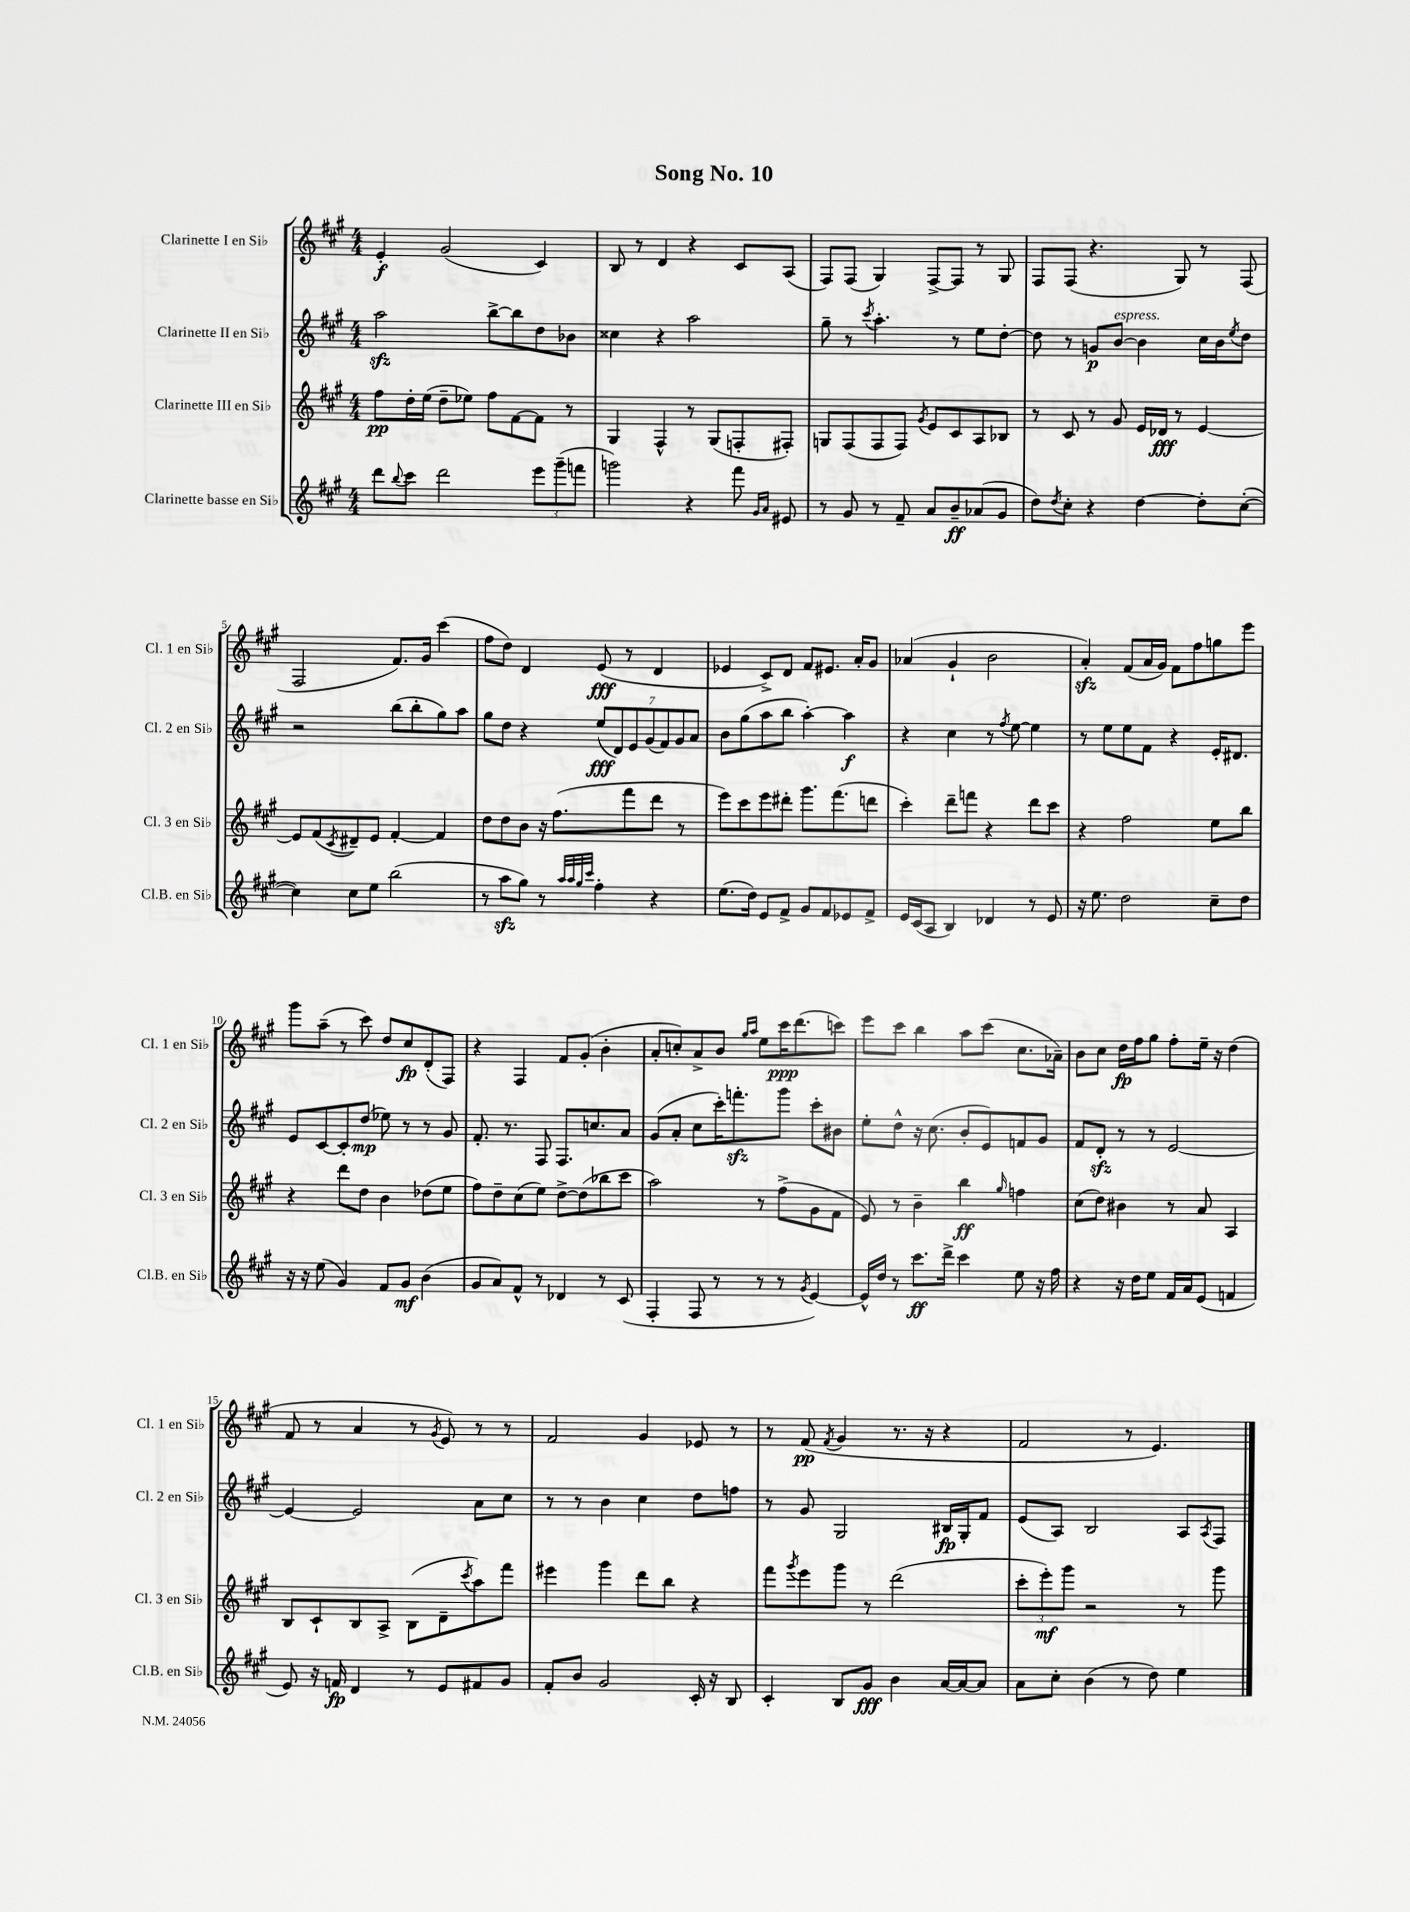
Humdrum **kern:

**kern	**dynam	**kern	**dynam	**kern	**dynam	**kern	**dynam
*part4	*part4	*part3	*part3	*part2	*part2	*part1	*part1
*staff4	*staff4	*staff3	*staff3	*staff2	*staff2	*staff1	*staff1
*I"Clarinette basse en Si♭	*	*I"Clarinette III en Si♭	*	*I"Clarinette II en Si♭	*	*I"Clarinette I en Si♭	*
*I'Cl.B. en Si♭	*	*I'Cl. 3 en Si♭	*	*I'Cl. 2 en Si♭	*	*I'Cl. 1 en Si♭	*
*clefG2	*	*clefG2	*	*clefG2	*	*clefG2	*
*k[f#c#g#]	*	*k[f#c#g#]	*	*k[f#c#g#]	*	*k[f#c#g#]	*
*M4/4	*	*M4/4	*	*M4/4	*	*M4/4	*
=1	=1	=1	=1	=1	=1	=1	=1
8ddd\L	.	8ff#\L	pp	2aazz\	.	4e'/	f
8qqbb/	.	.	.	.	.	.	.
8ccc#\J	.	16dd'\L	.	.	.	.	.
.	.	(16ee\JJ	.	.	.	.	.
2ddd\	.	8dd~\L	.	.	.	(2g#/	.
.	.	8ee-X\J)	.	.	.	.	.
.	.	8ff#\L	.	[8bb^\L	.	.	.
.	.	[8f#\	.	8bb\]	.	.	.
12eee\L	.	8f#\J]	.	8dd\	.	4c#/)	.
(12ggg#~\	.	.	.	.	.	.	.
.	.	8r	.	8b-X\J	.	.	.
12fffn\J	.	.	.	.	.	.	.
=2	=2	=2	=2	=2	=2	=2	=2
2gggn\)	.	4G#/	.	4cc##X\	.	8B/	.
.	.	.	.	.	.	8r	.
.	.	4F#^^/	.	4r	.	4d/	.
4r	.	8r	.	2aa\	.	4r	.
.	.	(8G#/L	.	.	.	.	.
8fff#\	.	8Fn'/	.	.	.	8c#/L	.
16qqg#/LL	.	.	.	.	.	.	.
16qqa/JJ	.	.	.	.	.	.	.
8e#X/	.	8F#X'/J)	.	.	.	(8A/J	.
=3	=3	=3	=3	=3	=3	=3	=3
8r	.	8Gn/L	.	8gg#~\	.	8F#/L)	.
8g#/	.	(8F#/	.	8r	.	(8F#/J	.
.	.	.	.	8qccc#/	.	.	.
8r	.	8F#/	.	4.aa'\	.	4G#/)	.
8f#~/	.	8F#/J)	.	.	.	.	.
.	.	8qg#/	.	.	.	.	.
8a/L	.	8e/L	.	.	.	[8F#^/L	.
8b~/	ff	8c#/	.	8r	.	8F#/J]	.
(8a-X/	.	8A/	.	8ee\L	.	8r	.
8g#/J	.	8B-X/J	.	[8dd'\J	.	8G#/	.
=4	=4	=4	=4	=4	=4	=4	=4
8dd\L)	.	8r	.	8dd\]	.	8F#/L	.
8qdd/	.	.	.	.	.	.	.
8cc#'\J	.	8c#/	.	8r	.	(8F#/J	.
4r	.	8r	.	8gn/L	p	4.r	.
!	!	!	!	!LO:TX:a:i:t=espress.	!	!	!
.	.	8g#/	.	[8b/J	.	.	.
[4dd\	.	16e/LL	.	4b\]	.	.	.
.	.	16d-X/JJ	fff	.	.	.	.
.	.	8r	.	.	.	8G#/)	.
8dd'\L]	.	[4e/	.	16cc#\LL	.	8r	.
.	.	.	.	16b\J	.	.	.
.	.	.	.	8qee/	.	.	.
([8cc#'\J	.	.	.	8dd\J	.	(8F#/	.
!!LO:LB:g=z
=5	=5	=5	=5	=5	=5	=5	=5
4cc#\])	.	8e/L]	.	2r	.	2F#/	.
.	.	(8f#/	.	.	.	.	.
.	.	8qc#/	.	.	.	.	.
8cc#\L	.	8d#X~/)	.	.	.	.	.
8ee\J	.	8e/J	.	.	.	.	.
(2bb\	.	[4f#'/	.	(8bb\L	.	8.f#/L)	.
.	.	.	.	8bb'\	.	.	.
.	.	.	.	.	.	16g#/Jk	.
.	.	4f#/]	.	8gg#\)	.	(4ccc#\	.
.	.	.	.	8aa\J	.	.	.
=6	=6	=6	=6	=6	=6	=6	=6
8r	.	8dd\L	.	8gg#\L	.	8ff#\L	.
8aazz\L	.	8dd\	.	8dd\J	.	8dd\J)	.
8gg#\J)	.	8b\J	.	4r	.	4d/	.
8r	.	16r	.	.	.	.	.
.	.	(8.ff#\L	.	.	.	.	.
32qqaa/LLL	.	.	.	.	.	.	.
32qqaa/	.	.	.	.	.	.	.
32qqgg#/	.	.	.	.	.	.	.
32qqccc#/JJJ	.	.	.	.	.	.	.
4ff#'\	.	.	.	(14ee/L	fff	(8e/	fff
.	.	.	.	14d/)	.	.	.
.	.	8fff#\	.	.	.	8r	.
.	.	.	.	14e/	.	.	.
.	.	.	.	(14g#/	.	.	.
4r	.	8ddd\J	.	.	.	4d/	.
.	.	.	.	14f#/)	.	.	.
.	.	.	.	14g#/	.	.	.
.	.	8r	.	.	.	.	.
.	.	.	.	14a/J	.	.	.
=7	=7	=7	=7	=7	=7	=7	=7
(8.ee\L	.	8eee\L)	.	8b\L	.	4e-X/	.
.	.	8ccc#\	.	(8gg#\	.	.	.
16dd\Jk)	.	.	.	.	.	.	.
8e/L	.	8eee\	.	8aa\	.	8c#^/L)	.
8f#^/J	.	8ddd#X'\J	.	8bb\J	.	8d/J	.
8g#/L	.	8.ggg#\L	.	[4aa'\)	.	8f#/L	.
8f#/	.	.	.	.	.	8.e#X/J	.
.	.	(8.fff#\	.	.	.	.	.
8e-X/	.	.	.	4aa\]	f	.	.
.	.	.	.	.	.	16a'/KL	.
8f#^/J	.	8dddn\J	.	.	.	8g#/J	.
=8	=8	=8	=8	=8	=8	=8	=8
16e/LL	.	4ccc#'\)	.	4r	.	(4a-X/	.
(16c#/J	.	.	.	.	.	.	.
8A/J	.	.	.	.	.	.	.
4B/)	.	8ddd~\L	.	4cc#\	.	4g#`/	.
.	.	8fffn\J	.	.	.	.	.
4d-X/	.	4r	.	8r	.	2b\	.
.	.	.	.	8qff#/	.	.	.
.	.	.	.	[8ee\	.	.	.
8r	.	8ddd\L	.	4ee\]	.	.	.
8e/	.	8ccc#\J	.	.	.	.	.
=9	=9	=9	=9	=9	=9	=9	=9
16r	.	4r	.	8r	.	4azz'/)	.
8.ee\	.	.	.	.	.	.	.
.	.	.	.	8ee\L	.	.	.
2dd\	.	2ff#\	.	8ee\	.	(8f#/L	.
.	.	.	.	8f#\J	.	16a/L	.
.	.	.	.	.	.	16g#/JJ)	.
.	.	.	.	4r	.	8f#\L	.
.	.	.	.	.	.	8ff#\	.
8cc#~\L	.	8ee\L	.	16e'/KL	.	8ggn\	.
.	.	.	.	8.d#X/J	.	.	.
8dd\J	.	8bb\J	.	.	.	8eee\J	.
!!LO:LB:g=z
=10	=10	=10	=10	=10	=10	=10	=10
16r	.	4r	.	8e/L	.	8ggg#\L	.
16r	.	.	.	.	.	.	.
(8ee\	.	.	.	[8c#/	.	(8aa~\J	.
4g#/)	.	8ddd\L	.	8c#'/]	.	8r	.
.	.	8dd\J	.	(8dd/J	mp	8ccc#\)	.
8f#/L	.	4b\	.	8ee-X\)	.	8dd/L	.
8g#/J	mf	.	.	8r	.	8cc#/	fp
(4b\	.	(8dd-X\L	.	8r	.	(8d'/	.
.	.	8ee\J	.	8g#/	.	8F#/J)	.
=11	=11	=11	=11	=11	=11	=11	=11
8g#/L	.	8ff#\L)	.	8.f#'/	.	4r	.
8a/)	.	8dd~\	.	.	.	.	.
.	.	.	.	8.r	.	.	.
8f#^^/J	.	(8cc#\	.	.	.	4F#/	.
8r	.	8ee\J)	.	8F#/	.	.	.
4d-X/	.	[8dd^\L	.	8.F#/L	.	8f#/L	.
.	.	(8dd\]	.	.	.	(8g#'/J	.
.	.	.	.	8.ccn/	.	.	.
8r	.	8bb-X\	.	.	.	4b'\	.
(8c#/	.	8ccc#\J	.	8a/J	.	.	.
=12	=12	=12	=12	=12	=12	=12	=12
4F#'/	.	2aa\)	.	(8g#/L	.	8a'/L	.
.	.	.	.	8a'/J	.	8ccn'/)	.
8F#/	.	.	.	8cc#\L	.	8a^/	.
8r	.	.	.	16ccc#'\K)	.	8b/J	.
.	.	.	.	8.fffnzz'\	.	.	.
.	.	.	.	.	.	16qqgg#/LL	.
.	.	.	.	.	.	16qqaa/JJ	.
8r	.	8r	.	.	.	8ee\L	.
8r	.	(8ff#^\L	.	8ggg#\J	.	16ccc#\K	ppp
.	.	.	.	.	.	(8.ddd\	.
8qg#/	.	.	.	.	.	.	.
[4e/)	.	8g#\	.	8ccc#'\L	.	.	.
.	.	8f#\J	.	8b#X\J	.	8cccn\J)	.
=13	=13	=13	=13	=13	=13	=13	=13
16e^^/LL]	.	8e/)	.	8ee'\L	.	8eee\L	.
16dd/JJ	.	.	.	.	.	.	.
8r	.	8r	.	8dd^^\J	.	8ccc#\J	.
8.ccc#\L	ff	4b~\	.	16r	.	4bb\	.
.	.	.	.	(8.cc#\	.	.	.
16ddd^\Jk	.	.	.	.	.	.	.
4ccc#\	.	4bb\	ff	8b'/L	.	8aa\L	.
.	.	.	.	8e/)	.	(8ccc#\J	.
.	.	16qqgg#/	.	.	.	.	.
8ee\	.	4ffn\	.	8fn/	.	8.cc#\L	.
16r	.	.	.	8g#/J	.	.	.
16ff#\	.	.	.	.	.	16a-X~\Jk)	.
=14	=14	=14	=14	=14	=14	=14	=14
4r	.	(8cc#\L	.	8f#/L	.	8b\L	.
.	.	8dd\J)	.	8dzz'/J	.	8cc#\J	.
16r	.	4b#X\	.	8r	.	16dd\LL	fp
16dd\KL	.	.	.	.	.	16ff#\J	.
8ee\J	.	.	.	8r	.	8gg#\J	.
16f#/LL	.	8r	.	[2e/	.	8ff#'\L	.
16a/J	.	.	.	.	.	.	.
(8e/J	.	8a/	.	.	.	16ee~\Jk	.
.	.	.	.	.	.	16r	.
4fn/	.	4A/	.	.	.	(4dd\	.
!!LO:LB:g=z
=15	=15	=15	=15	=15	=15	=15	=15
8e/)	.	8B/L	.	4e/_	.	8f#/	.
16r	.	8c#`/	.	.	.	8r	.
16fn/	fp	.	.	.	.	.	.
4d/	.	8B/	.	2e/]	.	4a/	.
.	.	8A^/J	.	.	.	.	.
8r	.	(8B\L	.	.	.	8r	.
.	.	.	.	.	.	8qg#/	.
8e/L	.	8d~\	.	.	.	8e/)	.
.	.	8qccc#/	.	.	.	.	.
8f#X/	.	8aa\)	.	8a\L	.	8r	.
8g#/J	.	8fff#\J	.	8cc#\J	.	8r	.
=16	=16	=16	=16	=16	=16	=16	=16
8f#'/L	.	4eee#X\	.	8r	.	2f#/	.
8b/J	.	.	.	8r	.	.	.
2g#/	.	4ggg#\	.	4b\	.	.	.
.	.	8ddd\L	.	4cc#\	.	4g#/	.
.	.	8bb\J	.	.	.	.	.
16c#'/	.	4r	.	8dd\L	.	8e-X/	.
16r	.	.	.	.	.	.	.
8B/	.	.	.	8ffn\J	.	8r	.
=17	=17	=17	=17	=17	=17	=17	=17
4c#'/	.	8fff#\L	.	8r	.	8r	.
.	.	8qggg#/	.	.	.	.	.
.	.	8eee\	.	8g#/	.	(8f#/	pp
.	.	.	.	.	.	8qf#/	.
8B/L	.	8ggg#\J	.	2G#/	.	4g#/	.
8g#/J	fff	8r	.	.	.	.	.
4b\	.	(2ddd\	.	.	.	8.r	.
.	.	.	.	.	.	16r	.
[16a/LL	.	.	.	16B#X/LL	fp	4r	.
16a/J_	.	.	.	16G#'/J	.	.	.
8a/J]	.	.	.	8f#/J	.	.	.
=18	=18	=18	=18	=18	=18	=18	=18
8a\L	.	12ccc#'\L	.	(8e/L	.	2f#/	.
.	.	12eee'\)	mf	.	.	.	.
8cc#'\J	.	.	.	8A/J)	.	.	.
.	.	12ggg#\J	.	.	.	.	.
(4b\	.	2r	.	2B/	.	.	.
8r	.	.	.	.	.	8r	.
8dd\)	.	.	.	.	.	4.e/)	.
4ee\	.	8r	.	8A/L	.	.	.
.	.	.	.	8qA/	.	.	.
.	.	8ggg#\	.	8F#/J	.	.	.
==	==	==	==	==	==	==	==
*-	*-	*-	*-	*-	*-	*-	*-
